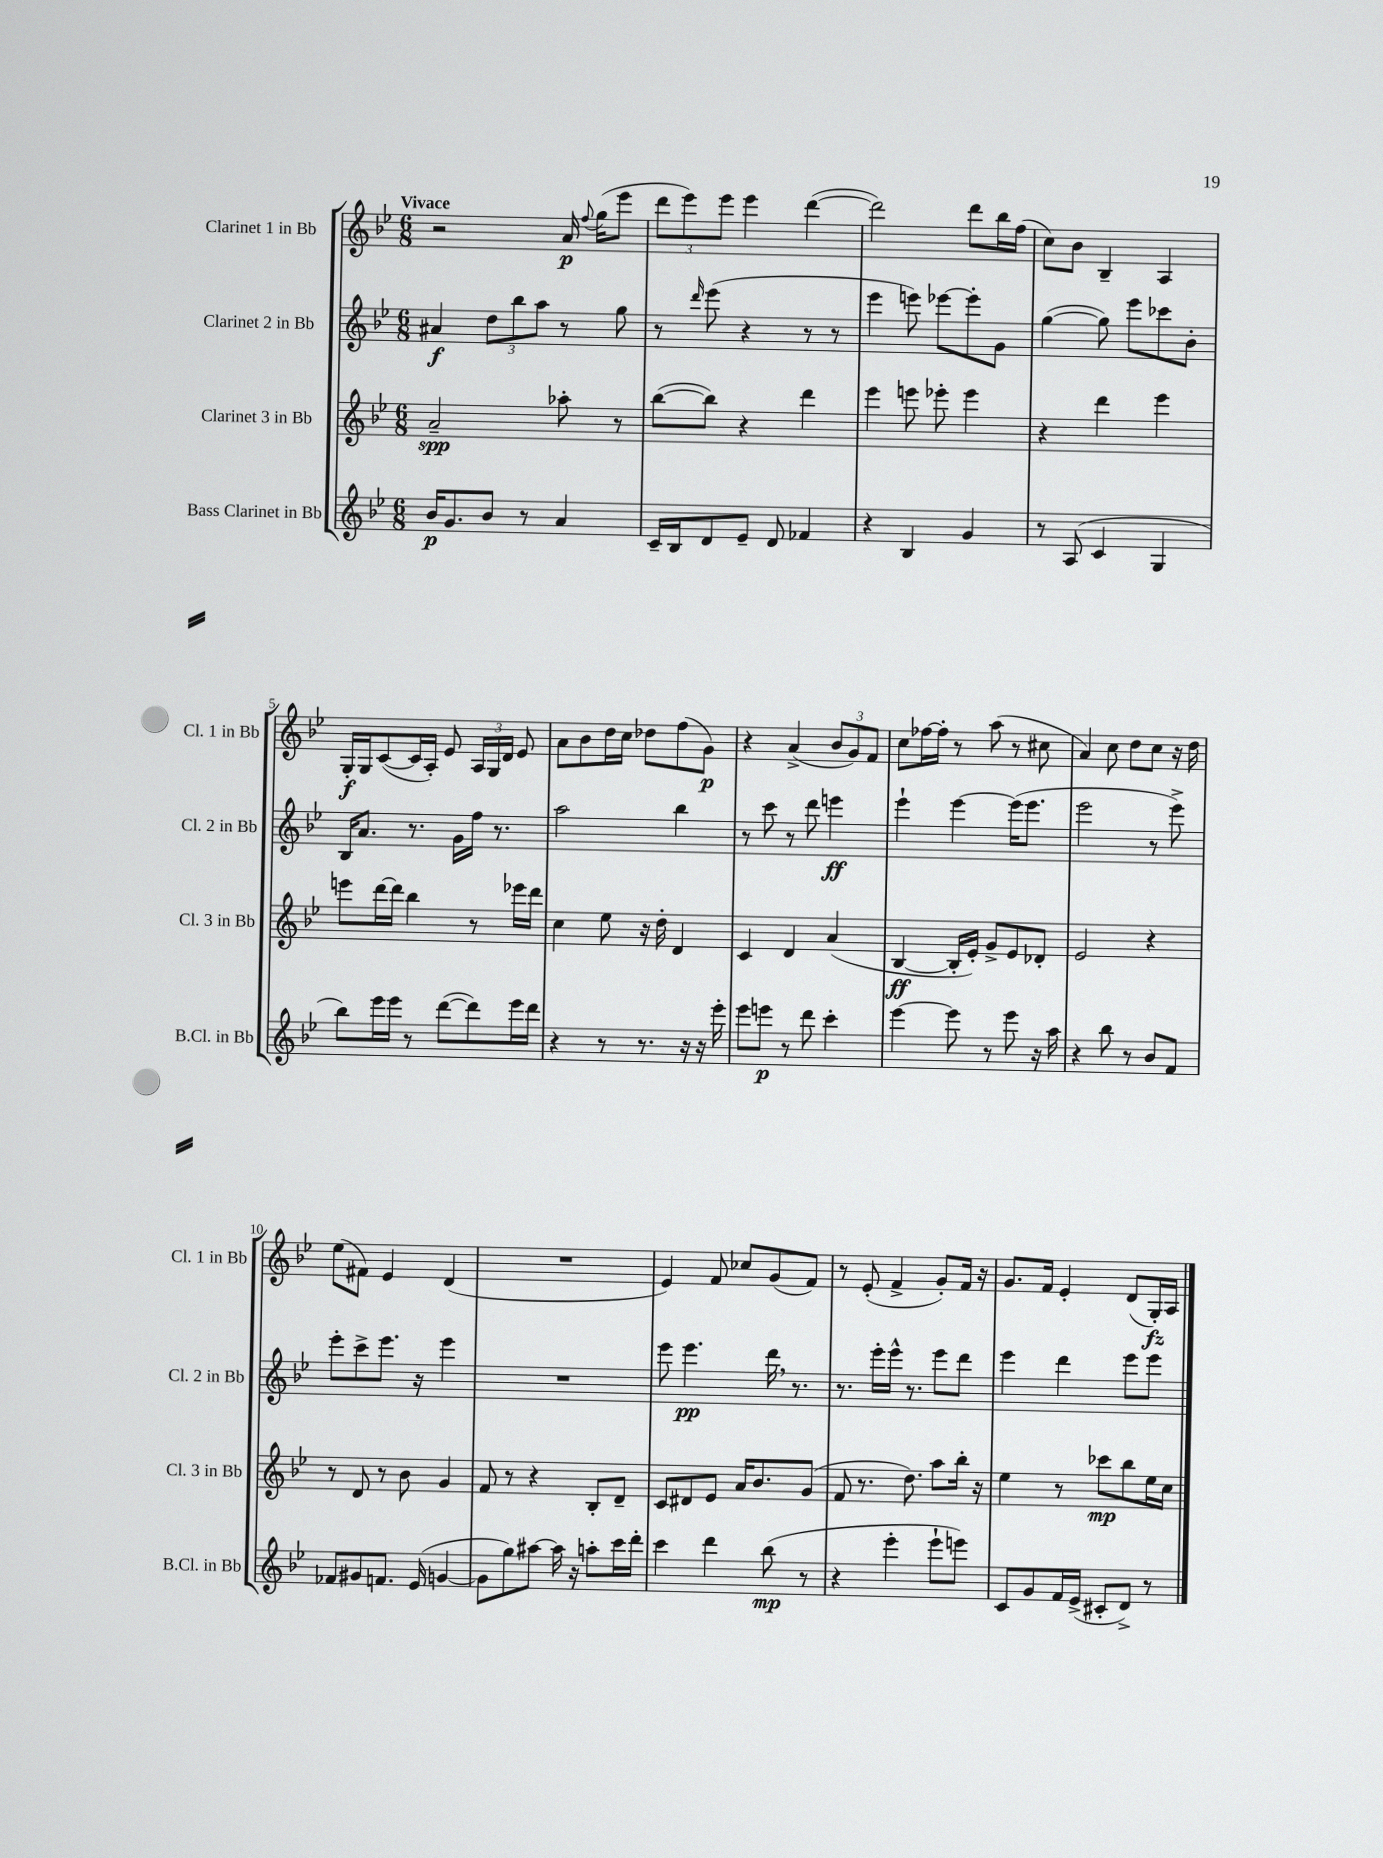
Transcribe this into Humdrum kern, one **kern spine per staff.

**kern	**kern	**kern	**kern
*staff4	*staff3	*staff2	*staff1
*clefG2	*clefG2	*clefG2	*clefG2
*k[b-e-]	*k[b-e-]	*k[b-e-]	*k[b-e-]
*M6/8	*M6/8	*M6/8	*M6/8
16b-	2a~	4a#	2r
8.g	.	.	.
8b-	.	12dd	.
.	.	12bb-	.
8r	.	.	.
.	.	12aa	.
4a	8aa-'	8r	16a
.	.	.	8qqff
.	.	.	(16gg
.	8r	8gg	8eee-
=	=	=	=
16c~	([8bb-	8r	12ddd
16B-	.	.	.
.	.	.	12eee-)
.	.	16qqddd	.
8d	8bb-])	(8eee-	.
.	.	.	12eee-
8e-~	4r	4r	4eee-
8d	.	.	.
4f-	4ddd	8r	([4ddd
.	.	8r	.
=	=	=	=
4r	4eee-	4eee-	2ddd])
4B-	8eee	8eee)	.
.	8eee-'	[8eee-	.
4g	4eee-	8eee-']	8ddd
.	.	8g	16bb-
.	.	.	(16ff
=	=	=	=
8r	4r	([4gg	8cc)
(8A	.	.	8b-
4c	4ddd	8gg])	4B-~
.	.	8eee-	.
4G	4eee-	8ccc-	4A
.	.	8b-'	.
=	=	=	=
8bb-)	8eee	16B-	16G'
.	.	8.a	16G
16eee-	[16ddd	.	([8c
16eee-	16ddd]	.	.
8r	4bb-	8.r	16c]
.	.	.	16A')
([8ddd	.	.	8e-
.	.	16g	.
8ddd])	8r	16ff	24A
.	.	.	24G
.	.	8.r	.
.	.	.	24d
16eee-	16eee-	.	8e-
16ddd	16ddd	.	.
=	=	=	=
4r	4cc	2aa	8a
.	.	.	8b-
8r	8ee-	.	16dd
.	.	.	16cc
8.r	16r	.	8dd-
.	16dd'	.	.
.	4d	4bb-	(8ff
16r	.	.	.
16r	.	.	8g)
16eee-'	.	.	.
=	=	=	=
8eee-	4c	8r	4r
8eee	.	8ccc	.
8r	4d	8r	(4a^
8ddd	.	8ddd	.
4ccc'	(4a	4eee	12b-
.	.	.	12g)
.	.	.	12f
=	=	=	=
[4eee-	[4B-	4eee-`	8cc
.	.	.	[16ff-
.	.	.	16ff-']
8eee-]	16B-']	[4eee-	8r
.	16e-')	.	.
8r	8g^	.	(8aa
8eee-	8e-	(16eee-]	8r
.	.	8.eee-	.
16r	8d-'	.	8cc#
16aa	.	.	.
=	=	=	=
4r	2e-	2eee-	4a)
8bb-	.	.	8cc
8r	.	.	8dd
8b-	4r	8r	8cc
8f	.	8eee-^)	16r
.	.	.	16dd
=	=	=	=
8f-	8r	8eee-'	(8ee-
8g#	8d	8ccc^	8f#)
8.f	8r	8.eee-	4e-
.	8b-	.	.
(16e-	.	16r	.
[4g	4g	4eee-	(4d
=	=	=	=
8g]	8f	2.r	2.r
8gg)	8r	.	.
[8aa#	4r	.	.
16aa#]	.	.	.
16r	.	.	.
8aa'	8B-'	.	.
16ccc	8d~	.	.
16ddd'	.	.	.
=	=	=	=
4ccc	8c	8eee-	4e-)
.	8d#	4.eee-	.
4ddd	8e-	.	8f
.	16a	.	8cc-
.	8.b-	.	.
(8bb-	.	16ddd	(8g
.	.	8.r	.
8r	(8g	.	8f)
=	=	=	=
4r	8f	8.r	8r
.	8.r	.	(8e-'
.	.	16eee-'	.
4eee-'	.	16eee-^^	4f^
.	8.dd)	8.r	.
8eee-`	8aa	8eee-	8g')
8eee)	16bb-'	8ddd	16f
.	16r	.	16r
=	=	=	=
8c	4ee-	4eee-	8.g
8g	.	.	.
.	.	.	16f
16f	8r	4ddd	4e-'
(16e-^	.	.	.
8c#'	8ccc-	.	.
8d^)	8bb-	8eee-	(8d
8r	16ee-	8eee-	16G')
.	16cc	.	16A
==	==	==	==
*-	*-	*-	*-
